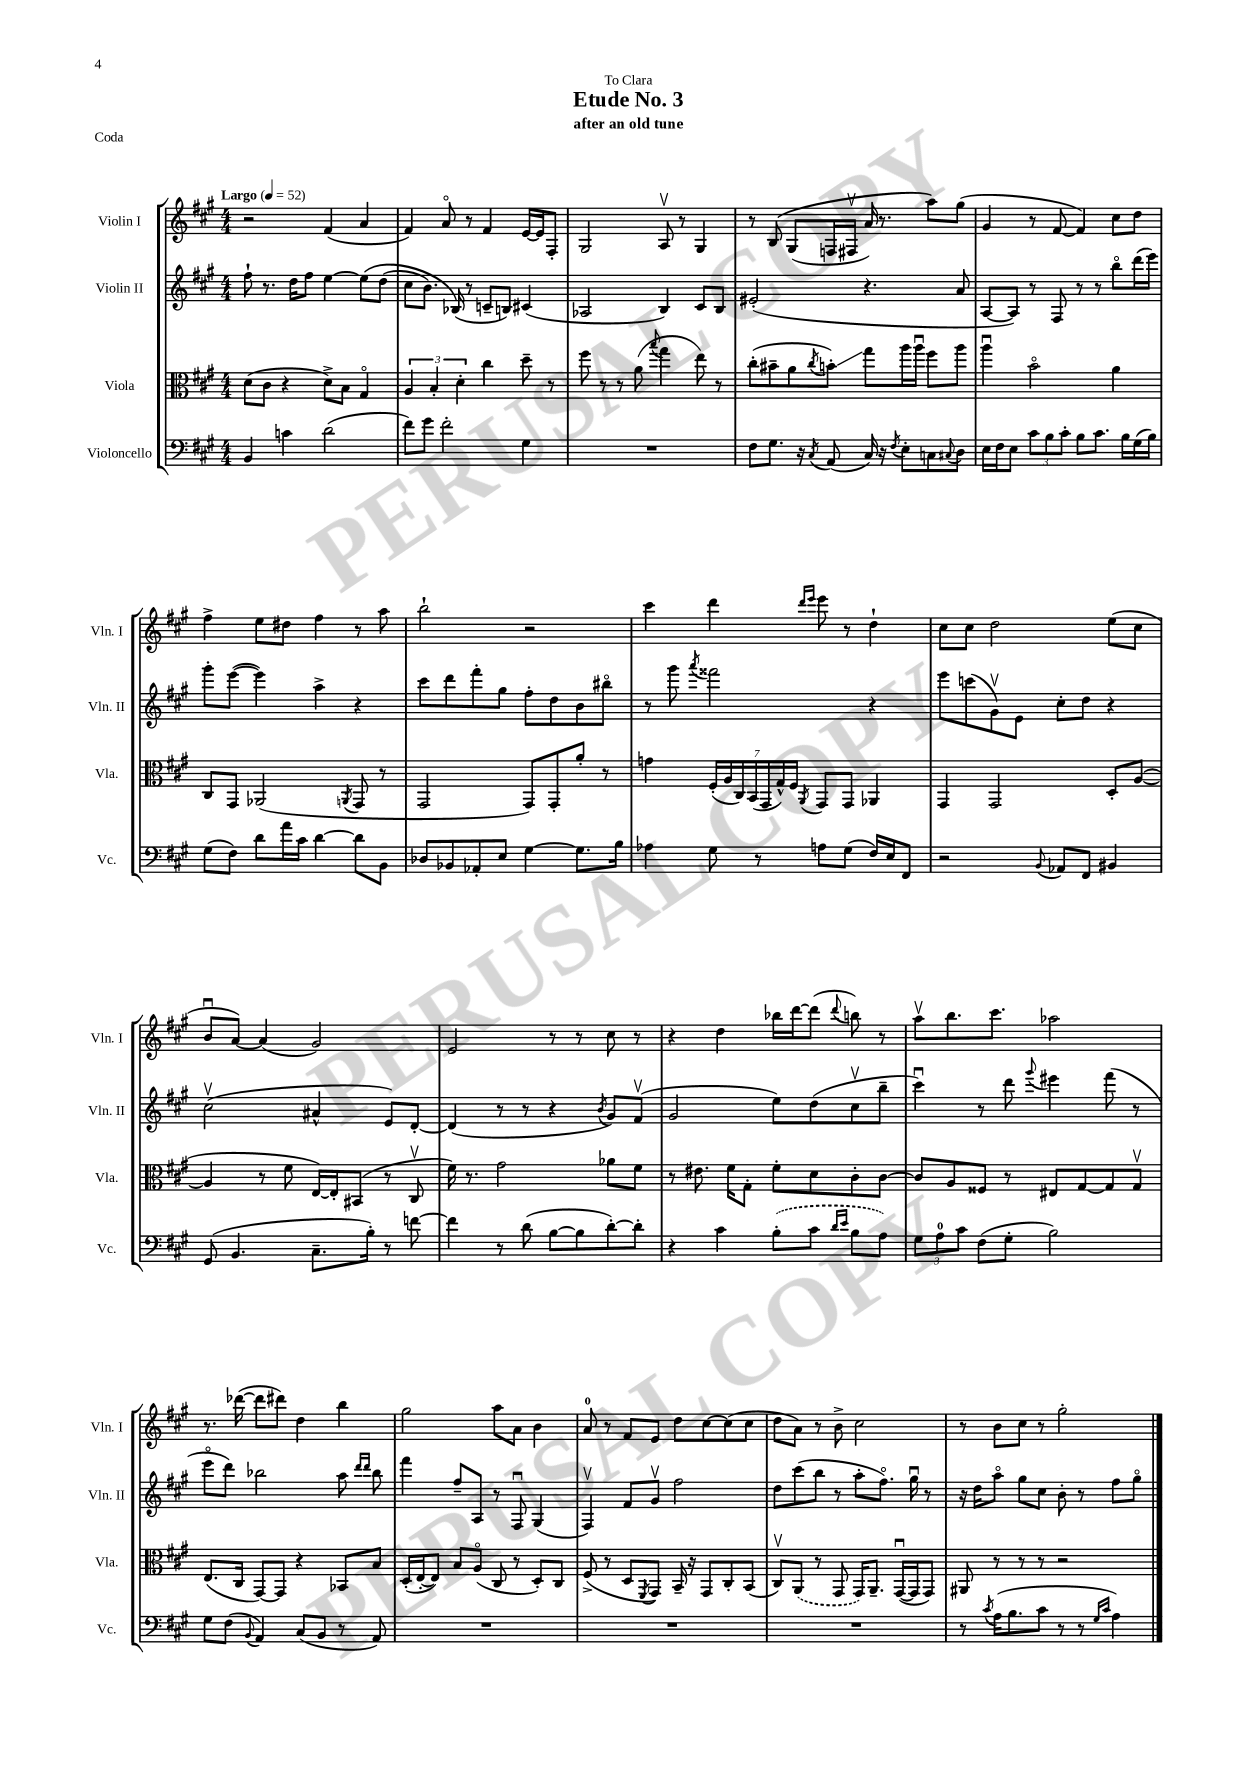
\header { title = "Etude No. 3" subtitle = "after an old tune" dedication = "To Clara" piece = "Coda" }
<<
\new StaffGroup <<
\new Staff = "s0" \with { instrumentName = "Violin I" shortInstrumentName = "Vln. I" } {
    \clef treble \key a \major \numericTimeSignature \time 4/4 \tempo "Largo" 4 = 52
    r2 fis'4( a'4 |
    fis'4) a'8\flageolet r8 fis'4 e'16~ e'16 fis8-. |
    gis2 a8\upbow r8 gis4 |
    r8 b8\( gis8( f16 fis16\upbow a'16) r8. a''8\) gis''8( |
    gis'4 r8 fis'8~ fis'4) cis''8 d''8 |
    fis''4-> e''8 dis''8 fis''4 r8 a''8 |
    b''2-! r2 |
    cis'''4 d'''4 \grace { d'''16 e'''16 } e'''8 r8 d''4-! |
    cis''8 cis''8 d''2 e''8( cis''8 |
    b'8\downbow a'8~) a'4( gis'2) |
    e'2 r8 r8 cis''8 r8 |
    r4 d''4 bes''16 d'''16~ d'''8( \appoggiatura { d'''8 } b''8) r8 |
    a''8\upbow b''8. cis'''8. aes''2 |
    r8. des'''16~( des'''8 dis'''8) d''4 b''4 |
    gis''2 a''8 a'8 b'4 |
    a'8-0 r8 fis'8 e'8 d''8 cis''8~ cis''8( cis''8 |
    d''8 a'8) r8 b'8-> cis''2 |
    r8 b'8 cis''8 r8 gis''2-. \bar "|." |
}
\new Staff = "s1" \with { instrumentName = "Violin II" shortInstrumentName = "Vln. II" } {
    \clef treble \key a \major \numericTimeSignature \time 4/4
    fis''8-! r8. d''16 fis''8 e''4~ e''8\( d''8( |
    cis''8 b'8.) bes16(\) r8 c'8-- b8) cis'4( |
    aes2 b4) cis'8 b8 |
    eis'2-.( r4. a'8 |
    a8~ a8) r8 fis8 r8 r8 b''8\flageolet d'''16( e'''16) |
    gis'''8-. e'''8~( e'''4) a''4-> r4 |
    cis'''8 d'''8 fis'''8-. gis''8 fis''8-. d''8 b'8 bis''8\flageolet |
    r8 gis'''8 \acciaccatura { a'''8 } fisis'''2 r4 |
    e'''8 c'''8( gis'8\upbow) e'8 cis''8-. d''8 r4 |
    cis''2\upbow( ais'4-^ e'8) d'8~-. |
    d'4( r8 r8 r4 \acciaccatura { b'8 } gis'8) fis'8\upbow( |
    gis'2 e''8) d''8( cis''8\upbow b''8-- |
    cis'''4\downbow) r8 d'''8 \appoggiatura { gis'''8 } eis'''4 fis'''8( r8 |
    e'''8\flageolet d'''8) bes''2 a''8 \grace { d'''16 d'''16 } bes''8 |
    fis'''4 fis''8-- a8 r8 fis8\downbow gis4( |
    fis4\upbow) fis'8 gis'8\upbow fis''2 |
    d''8 cis'''8( b''8 r8 a''8-. fis''8.\flageolet) gis''16\downbow r8 |
    r16 d''16 a''8\flageolet gis''8 cis''8 b'8-. r8 fis''8 gis''8\flageolet \bar "|." |
}
\new Staff = "s2" \with { instrumentName = "Viola" shortInstrumentName = "Vla." } {
    \clef alto \key a \major \numericTimeSignature \time 4/4
    d'8( cis'8 r4 d'8->) b8 gis4\flageolet |
    \tuplet 3/2 { a4 b4-. d'4-. } cis''4 d''8-- r8 |
    fis''8 r8 r8 a'8( \appoggiatura { b''8 } gis''4 e''8) r8 |
    cis''8-.( bis'8-- a'8 \acciaccatura { cis''8 } b'8-.\glissando) gis''8 a''16 a''16\downbow fis''8 a''8 |
    a''4\downbow b'2\flageolet a'4 |
    cis8 gis,8 aes,2( \acciaccatura { a,8 } gis,8 r8 |
    gis,2 gis,8) gis,8-. a'8-. r8 |
    g'4 \tuplet 7/4 { fis16-.( a16 cis16) b,16( gis,16 gis16-^) fis16 } \acciaccatura { a,8 } gis,8 gis,8 aes,4 |
    gis,4 gis,2 d8-. a8~( |
    a4 r8 fis'8 e16~) e16-. bis,8( r8 cis8\upbow |
    fis'16) r8. gis'2 aes'8 fis'8 |
    r8 eis'8. fis'16 gis8-. fis'8-. d'8 cis'8-. cis'8~ |
    cis'8 a8 fisis8 r8 eis8 gis8~ gis8 gis8\upbow |
    e8.( cis16 gis,8~) gis,8 r4 bes,8 b8 |
    d16-.( e16~-. e8) b8 a8\flageolet( cis8 r8 d8-.) cis8 |
    fis8->( r8 d8 \acciaccatura { fis,8 } gis,8) b,16-- r16 gis,8 cis8-. b,8( |
    cis8\upbow) \once \slurDashed a,8( r8 gis,8 gis,16) a,8.-- gis,16~\downbow( gis,16 gis,8) |
    ais,8 r8 r8 r8 r2 \bar "|." |
}
\new Staff = "s3" \with { instrumentName = "Violoncello" shortInstrumentName = "Vc." } {
    \clef bass \key a \major \numericTimeSignature \time 4/4
    b,4 c'4 d'2( |
    fis'8) gis'8 fis'2-. gis4 |
    R1 |
    fis8 gis8. r16 \acciaccatura { cis8 } a,8( cis16) r16 \acciaccatura { fis8 } e8-. c8 \appoggiatura { cis8 } d8 |
    e16 fis16 e8 \tuplet 3/2 { cis'8 b8 cis'8-. } b8 cis'8. b16 gis16( b16) |
    gis8( fis8) d'8 a'16 cis'16 d'4~ d'8 b,8 |
    des8 bes,8 aes,8-. e8 gis4~ gis8. b16 |
    aes4 gis8 r8 a8 gis8( fis16) e16 fis,8 |
    r2 \appoggiatura { b,8 } aes,8 fis,8 bis,4 |
    gis,8( b,4. cis8.-- b16-.) r8 f'8~ |
    f'4 r8 d'8( b8~ b8 d'8~-.) d'8-. |
    r4 cis'4 \once \slurDashed b8-.( cis'8 \grace { d'16 e'16 } b8 a8) |
    \tuplet 3/2 { gis8 a8-0 cis'8 } fis8( gis8-. b2) |
    gis8 fis8( \appoggiatura { b,8 } a,4) cis8( b,8 r8 a,8) |
    R1 |
    R1 |
    R1 |
    r8 \acciaccatura { cis'8 } a16( b8. cis'8 r8 r8 \grace { gis16 cis'16 } a4) \bar "|." |
}
>>
>>
\layout { \context { \Score \remove "Bar_number_engraver" } }
